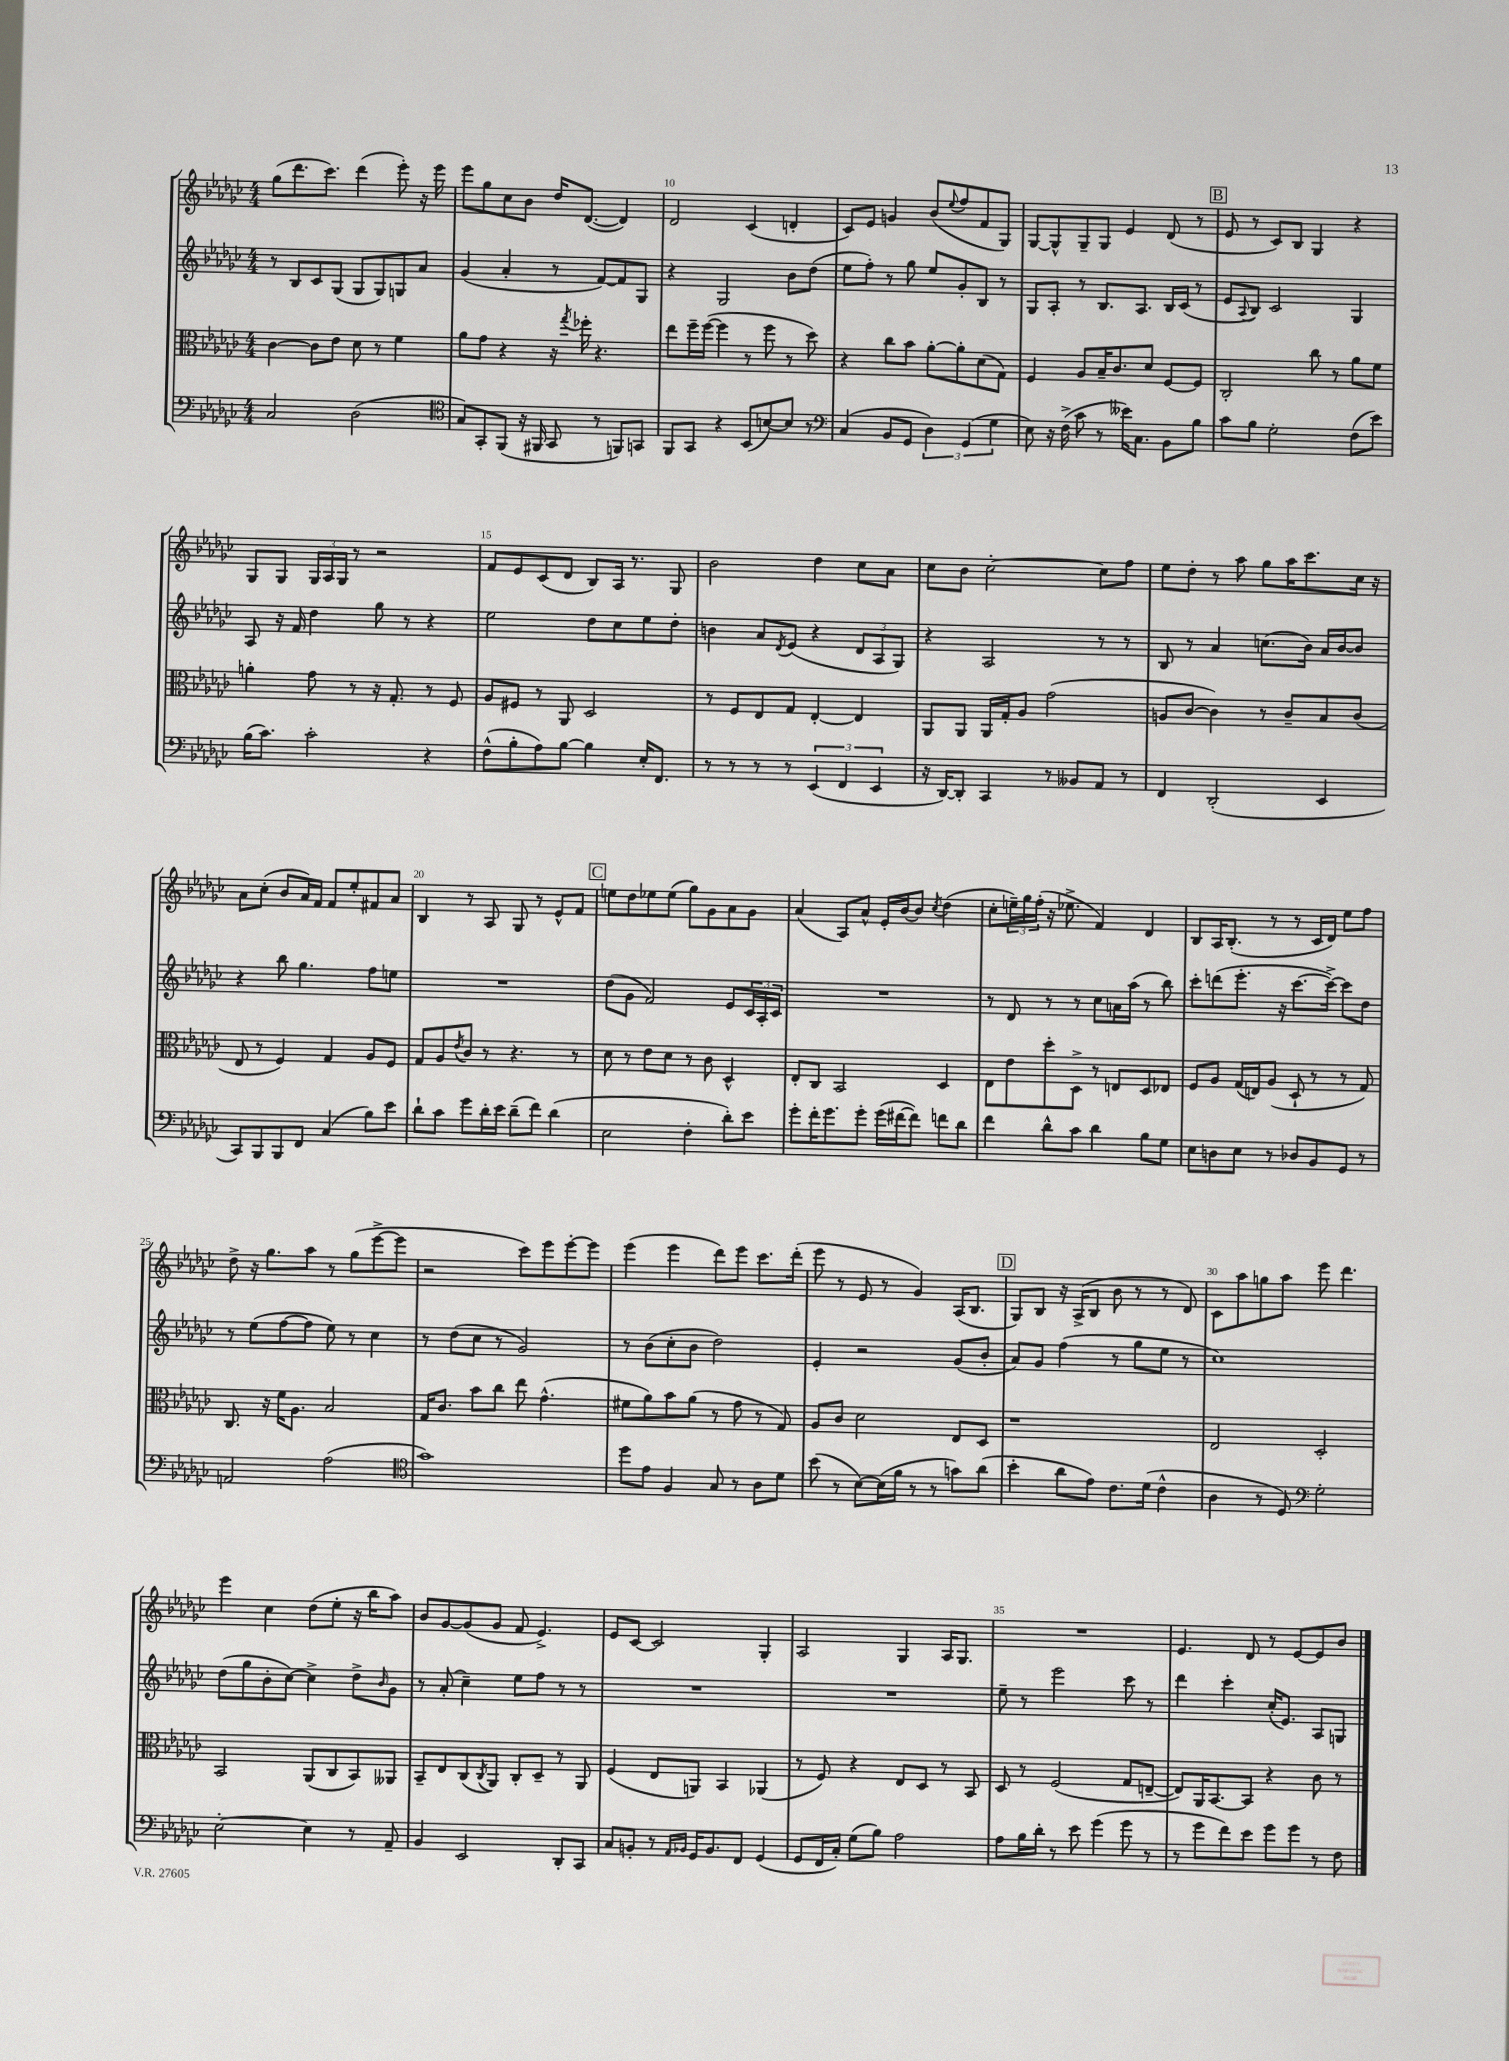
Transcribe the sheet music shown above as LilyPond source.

<<
\new StaffGroup <<
\new Staff = "s0" {
    \clef treble \key ges \major \numericTimeSignature \time 4/4
    ges''8( des'''8. ces'''8.) des'''4( ees'''8-.) r16 ees'''16 |
    ees'''8 ges''8 ces''8 bes'8 des''16 des'8.~( des'4) |
    des'2 ces'4( d'4-. |
    ces'8) ees'8 g'4 bes'8( \appoggiatura { ees''8 } f''8 f'8 ges8) |
    ges8~ ges8-^ ges8-- ges8 ees'4 des'8( r8 |
    \mark \markup { \box "B" } ees'8 r8 ces'8) bes8 ges4 r4 |
    ges8 ges8 \tuplet 3/2 { ges16 aes16 ges16 } r8 r2 |
    f'8 ees'8 ces'8( des'8 bes8) aes16 r8. ges8 |
    bes'2 des''4 ces''8 aes'8 |
    ces''8 bes'8 ces''2~-. ces''8 f''8 |
    ees''8 des''8-. r8 aes''8 ges''8 aes''16 ces'''8. ces''16 r16 |
    aes'8 ces''8-.( bes'8 aes'16) f'16 f'8 ees''8-. fis'8 aes'8 |
    bes4 r8 aes8 ges8 r8 ees'8-^ f'8 |
    \mark \markup { \box "C" } e''8 des''8 ees''8 ees''8( ges''8) ges'8 aes'8 ges'8 |
    aes'4( aes8) aes'8-^ ees'16-. bes'16~ bes'8 \acciaccatura { ces''8 } des''4( |
    ces''8-. \tuplet 3/2 { e''16--) ges''16 f''16-.( } r16 ees''8.-> f'4) des'4 |
    bes8 aes16 bes8.-.( r8 r8 ces'16 des'16) ees''8 f''8 |
    des''8-> r16 ges''8. aes''8 r8 ges''8( ees'''8~-> ees'''8 |
    r2 ces'''8) ees'''8 ees'''8~-. ees'''8 |
    ees'''4( ees'''4 des'''8) ees'''8 ces'''8. des'''16-.( |
    ees'''8 r8 ees'8 r8 ges'4) aes16( bes8. |
    \mark \markup { \box "D" } ges8) bes8 r16 aes16->( bes8 bes'8 r8 r8 des'8) |
    ces'8 aes''8 g''8 aes''8 ees'''8 des'''4. |
    ees'''4 ces''4 des''8( ees''8-. r16 bes''16 aes''8) |
    bes'8 ges'8~ ges'8( ges'8 f'8 ees'4.->) |
    ees'8 ces'8~ ces'2 ges4-. |
    aes2 ges4 aes16 ges8. |
    R1 |
    ees'4. des'8 r8 ees'8~ ees'8 bes'8 \bar "|." |
}
\new Staff = "s1" {
    \clef treble \key ges \major \numericTimeSignature \time 4/4
    r8 bes8 ces'8 ges8( ges8 ges8) g8 aes'8 |
    ges'4( aes'4-. r8 f'8~) f'8 ges8 |
    r4 ges2 bes'8 des''8( |
    ees''8 f''8-.) r8 ges''8 ees''8 ges'8-. bes8 r8 |
    ges8 aes8-. r8 bes8. aes8. bes16 ces'16( r8 |
    \mark \markup { \box "B" } ees'8 \appoggiatura { aes8 } bes8) ces'2 ges4 |
    aes8 r16 f'16 des''4 ges''8 r8 r4 |
    ees''2 des''8 ces''8 ees''8 des''8-. |
    b'4 aes'8 \acciaccatura { des'8 } ees'8( r4 \tuplet 3/2 { des'8 aes8 ges8) } |
    r4 aes2 r8 r8 |
    bes8 r8 aes'4 c''8.( bes'16) aes'16 bes'16~ bes'8 |
    r4 bes''8 ges''4. f''8 e''8 |
    R1 |
    \mark \markup { \box "C" } des''8( ges'8 f'2) ees'8 \tuplet 3/2 { ces'16 aes16-. ces'16 } |
    R1 |
    r8 des'8 r8 r8 ces''8 a'16 aes''16( r8 bes''8) |
    ces'''8-. d'''8( ees'''8.-. r16 ces'''8.~ ces'''16~->) ces'''8 des''8 |
    r8 ees''8( f''8~ f''8 ees''8) r8 ces''4 |
    r8 des''8( ces''8 r8 ges'2) |
    r8 bes'8( ces''8-. bes'8 des''2) |
    ees'4-. r2 ges'8( bes'8-. |
    \mark \markup { \box "D" } aes'8) ges'8 f''4( r8 ges''8 ees''8 r8 |
    ces''1) |
    des''8( ges''8 bes'8-. ces''8~) ces''4-> des''8-> \grace { bes'16 } ges'8 |
    r8 aes'8-.( ces''4--) ees''8 f''8 r8 r8 |
    R1 |
    R1 |
    ees''8-- r8 ees'''2 ces'''8 r8 |
    des'''4 ces'''4-. ces''16-.( ees'8.) aes8 g8 \bar "|." |
}
\new Staff = "s2" {
    \clef alto \key ges \major \numericTimeSignature \time 4/4
    ces'4~ ces'8 ees'8 des'8 r8 f'4 |
    aes'8 ges'8 r4 r16 \acciaccatura { ges''8 } fes''16-. r4. |
    ees''8 f''16-- f''16~( f''4 r8 f''8 r8 des''8) |
    r4 ces''8 bes'8 aes'8~-. aes'8-. des'8( ges8) |
    f4 aes8 bes16-- ces'8. des'8 f8~ f8 |
    \mark \markup { \box "B" } ces2-. ces''8 r8 aes'8 f'8 |
    a'4-. ges'8 r8 r16 ges8.-. r8 f8 |
    aes8 fis8 r8 aes,8 des2 |
    r8 f8 ees8 ges8 ees4~-. ees4 |
    aes,8 aes,8 aes,16 ges16-. aes8 ges'2( |
    a8 ces'8~ ces'4) r8 ces'8-- bes8 ces'8( |
    ees8 r8 f4) ges4 aes8 f8 |
    ges8 aes8 \acciaccatura { ees'8 } ces'8 r8 r4. r8 |
    \mark \markup { \box "C" } des'8 r8 ees'8 des'8 r8 ces'8 des4-^ |
    ees8-. ces8 bes,2 des4 |
    ees8 ees'8 des''8-. des8-> r8 e8 des8 ees8 |
    f8 aes8 ges16( e16) aes8( des8-! r8 r8 ges8) |
    ces8. r16 f'16 aes8. bes2 |
    ges16 ces'8. bes'8 ces''8 ees''8 ges'4.-^( |
    fis'8 aes'8) bes'8 aes'8( r8 ges'8 r8 ges8) |
    aes8 ces'8 des'2 ees8 des8 |
    \mark \markup { \box "D" } r1 |
    ees2 des2-. |
    bes,2 aes,8( ces8 bes,8) aeses,8 |
    bes,8-- ees8 ces8( \acciaccatura { ces8 } aes,8) ces8-. des8-- r8 aes,8 |
    f4( ees8 a,8) bes,4 aes,4( |
    r8 f8) r4 ees8 des8 r8 bes,8 |
    des8 r8 f2( ges8 e8~-- |
    e8) aes,16 bes,8.~ bes,8 r4 ces'8 r8 \bar "|." |
}
\new Staff = "s3" {
    \clef bass \key ges \major \numericTimeSignature \time 4/4
    ces2 des2( |
    \clef tenor ges8) ges,8-. f,8( r16 fis,16 ges,8 r8 f,8) g,8 |
    f,8 ges,8 r4 bes,8( b8~) b8 r8 |
    \clef bass ces4( bes,8 ges,8 \tuplet 3/2 { des4) ges,4( ges4 } |
    ees8) r16 f16->( ces'8 r8 eeses'16) ces8. bes,8 bes8 |
    \mark \markup { \box "B" } ces'8 bes8 ges2-. f8( ees'8) |
    bes16( ces'8.) ces'2-. r4 |
    f8-^( bes8-. aes8) bes8~ bes4 ees16-. f,8. |
    r8 r8 r8 r8 \tuplet 3/2 { ees,4( f,4 ees,4 } |
    r16 des,16~) des,8-. ces,4 r8 beses,8 aes,8 r8 |
    f,4 des,2-.( ees,4 |
    ces,8) bes,,8 bes,,8 f,8 ces4( bes8) ees'8 |
    des'8-! ces'8 ges'8 des'16-. ees'16 des'8--( f'8) des'4( |
    \mark \markup { \box "C" } ees2 f4-. des'8-.) ees'8 |
    ges'8-. f'16-. ges'8. ges'8-. ges'16( fis'16~ fis'8) f'8 des'8 |
    f'4 des'8-^ ces'8 des'4 bes8 ges8 |
    ees8 d8 ees8 r8 des8 bes,8 ges,8 r8 |
    a,2 aes2( |
    \clef tenor ges'1) |
    des''8 ees'8 f4 ges8 r8 aes8 des'8 |
    bes'8( r8 bes8~) bes16( f'16 r8 r8 g'8) aes'8( |
    \mark \markup { \box "D" } bes'4-. aes'8 ees'8) ces'8. des'16( ces'4-^ |
    aes4 r8 des8) \clef bass ges2-. |
    ees2~-. ees4 r8 aes,8-- |
    bes,4 ees,2 des,8-. ces,8 |
    ces8 b,8-. r8 \grace { aes,16 bes,16 } ges,16 bes,8. f,8 ges,4( |
    ges,8 f,16 ces16-.) ges8( bes8) aes2 |
    aes8 bes16 des'16-. r8 ees'8 ges'4( ges'8 r8 |
    r8 ges'8 f'8) ees'8 ges'8 ges'8 r8 f8 \bar "|." |
}
>>
>>
\layout { \context { \Score currentBarNumber = #8 \override BarNumber.break-visibility = ##(#f #t #t) barNumberVisibility = #(every-nth-bar-number-visible 5) } }
